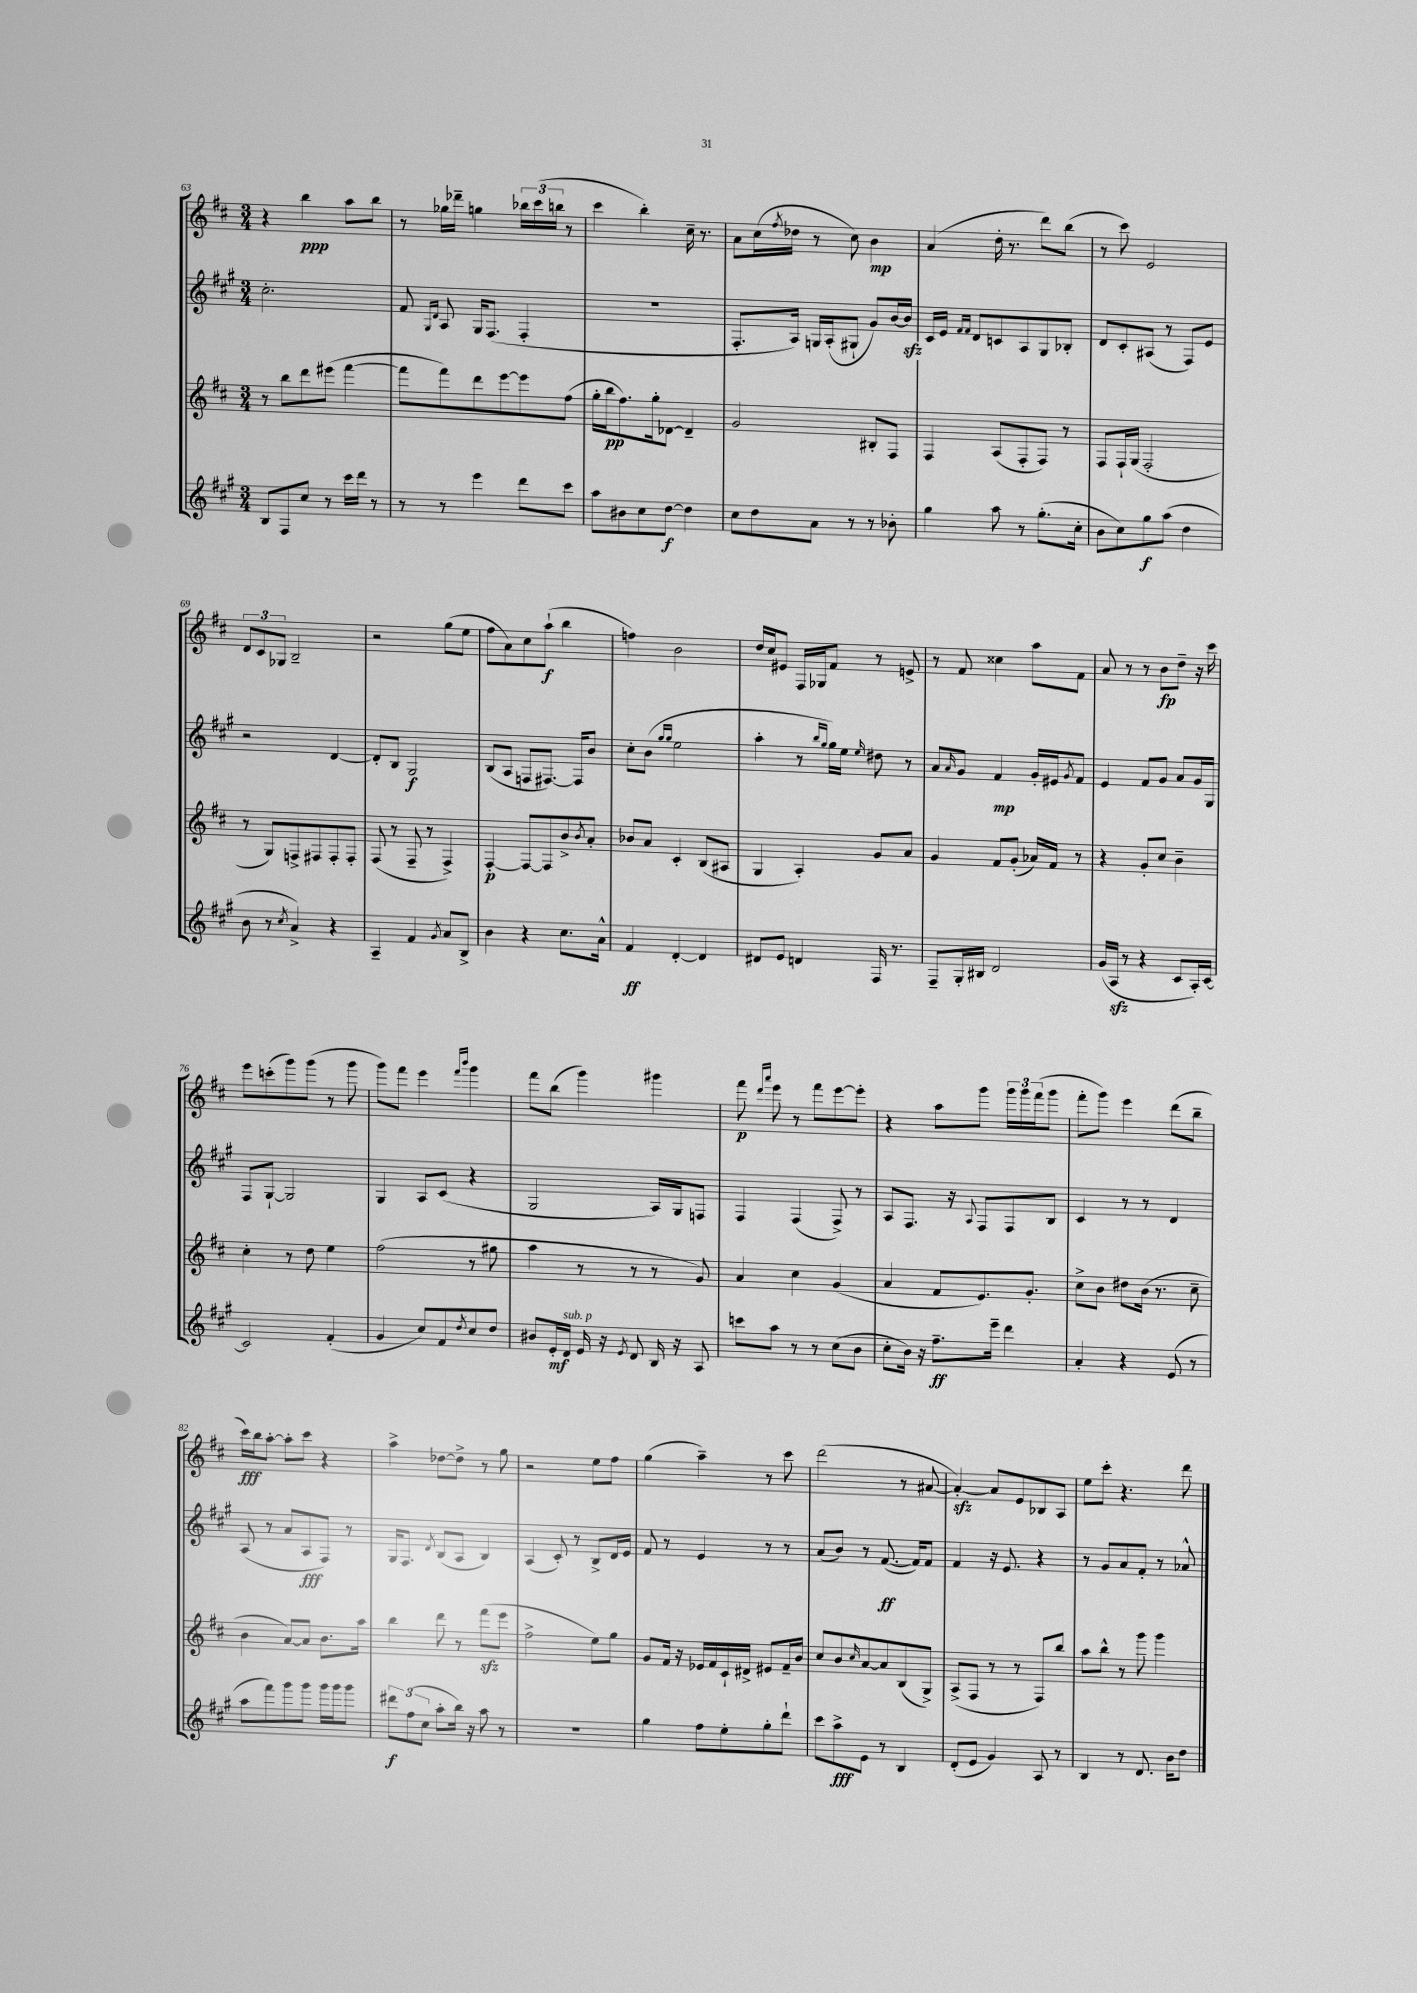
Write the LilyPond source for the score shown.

<<
\new StaffGroup <<
\new Staff = "s0" {
    \clef treble \key d \major \numericTimeSignature \time 3/4
    r4 b''4\ppp a''8 b''8 |
    r8 ges''16 des'''16-- g''4 \tuplet 3/2 { bes''16 cis'''16( b''16 } r8 |
    cis'''4 b''4-.) cis''16-- r8. |
    a'8 cis''16( \acciaccatura { fis''8 } des''16 r8 cis''8) b'4\mp |
    a'4( d''16-. r8. d'''8) b''8( |
    r8 cis'''8) e'2 |
    \tuplet 3/2 { d'8 cis'8 ges8 } b2-- |
    r2 g''8( e''8 |
    fis''8 a'8) cis''8 a''8-!\f( b''4 |
    f''4) b'2 |
    d''16 cis''16 eis'8 fis16 ges16 fis'8 r8 e'8-> |
    r8 fis'8 cisis''4 a''8 fis'8 |
    a'8 r8 r8 b'8\fp d''8-- r16 cis'''16 |
    e'''8 c'''8-.( g'''8) g'''8( r8 g'''8 |
    g'''8) fis'''8 e'''4 \grace { fis'''16 b'''16 } g'''4 |
    fis'''8 b''8( g'''4) gis'''4 |
    fis'''8\p \grace { d'''16 a'''16 } e'''8 r8 fis'''8 e'''8~ e'''8-. |
    r4 a''8 g'''8 \tuplet 3/2 { g'''16 g'''16 fis'''16( } g'''8 |
    fis'''8-. g'''8) e'''4 d'''8( b''8-- |
    cis'''16\fff) b''16 a''8~-. a''8-. cis'''8 r4 |
    a''4-> des''8~ des''8-> r8 g''8 |
    r2 e''8 fis''8 |
    g''4( a''4--) r8 cis'''8 |
    d'''2( r8 ais'8~ |
    ais'4~-.\sfz) ais'8 e'8 bes8 a8 |
    e''8 cis'''8-. r4. d'''8 \bar "|." |
}
\new Staff = "s1" {
    \clef treble \key a \major \numericTimeSignature \time 3/4
    cis''2.-. |
    fis'8 \grace { gis16 d'16 } a8 gis16 fis8.( fis4-. |
    R2. |
    fis8.-. a16) g16 a16-.( gis8-! gis'8) b'16~ b'16\sfz |
    cis'16 e'16 \grace { fis'16 fis'16 } d'8 c'8 a8 gis8 bes8-. |
    d'8 cis'8-. ais8( r8 fis8) e'8 |
    r2 d'4~ |
    d'8-. b8 gis2\f |
    b8( a8 f8 fis8.~) fis16 b'8 |
    cis''8-. b'8( \grace { gis''16 gis''16 } e''2 |
    a''4-. r8 \grace { b''16 gis''16 } gis''16) e''16 \grace { e''16 } dis''8 r8 |
    a'8 \grace { a'16 } gis'8 fis'4\mp gis'16-. eis'16 \acciaccatura { gis'8 } fis'8 |
    e'4 fis'8 gis'8 a'8 gis'16 gis16 |
    fis8 gis8~-! gis2 |
    gis4 a8 cis'8( r4 |
    gis2 a16) gis16 f8 |
    fis4 fis4( fis8->) r8 |
    a8 fis8. r16 \appoggiatura { a8 } fis8 fis8 b8 |
    cis'4 r8 r8 d'4 |
    a8( r8 a'8 a8\fff fis8) r8 |
    gis16 fis8. \acciaccatura { d'8 } b8( a8 b4) |
    a4( cis'8-.) r8 b8-> d'16 e'16 |
    fis'8 r8 e'4 r8 r8 |
    a'8( b'8) r8 fis'8.~\ff( fis'16) fis'8 |
    fis'4 r16 e'8. r4 |
    r8 gis'8 a'8 fis'8-. r8 aes'8-^ \bar "|." |
}
\new Staff = "s2" {
    \clef treble \key d \major \numericTimeSignature \time 3/4
    r8 b''8 d'''8 eis'''8( fis'''4~ |
    fis'''8 fis'''8) d'''8 e'''8~ e'''8 fis''8( |
    g''16-. b''16\pp fis''8.) g''16-. des'8~ des'4-- |
    g'2 bis8-. fis8 |
    fis4 a8( fis8-. fis8) r8 |
    fis8 fis16-! g16( fis2-. |
    r8 g8) f8-> fis8 fis8-. fis8-. |
    fis8( r8 fis8-- r8 fis4->) |
    fis4~-.\p fis8~ fis8 b'8-> \acciaccatura { b'8 } a'8-. |
    bes'8 a'8 cis'4-. b8( ais8 |
    g4 a4-.) g'8 a'8 |
    g'4 fis'8 g'8-.( aes'16) fis'16 r8 |
    r4 g'8-. cis''8 b'4-- |
    cis''4-. r8 d''8 e''4 |
    fis''2( r8 gis''8 |
    a''4 r8 r8 r8 g'8) |
    a'4 cis''4 g'4( |
    a'4 fis'8 e'8.) g'8.-. |
    cis''8-> b'8 dis''8 b'16( r8. cis''8-- |
    b'4 a'8~) a'8 b'8. a''16 |
    b''4 d'''8 r8 fis'''8\sfz( e'''8 |
    fis''2-> e''8) g''8 |
    g'8 fis'16 r16 ees'16 fis'16 cis'16-! dis'16-> eis'8 fis'16-- b'16 |
    cis''8 b'8 \grace { cis''16 } a'8~ a'8 b8( g8->) |
    a8->( fis8 r8 r8 fis8) b''8 |
    a''8 b''8-^ r8 g'''8 g'''4 \bar "|." |
}
\new Staff = "s3" {
    \clef treble \key a \major \numericTimeSignature \time 3/4
    b8 fis8 cis''8 r8 cis'''16 d'''16 r8 |
    r8 r8 e'''4 d'''8 cis'''8 |
    a''8 bis'8 cis''8 d''8~\f d''4 |
    cis''8 d''8 a'8 r8 r8 bes'8-. |
    gis''4 a''8 r8 gis''8.-.( cis''16-. |
    b'8 cis''8) gis''8\f a''8( d''4 |
    b'8 r8 \acciaccatura { cis''8 } a'4->) r4 |
    a4-- fis'4 \acciaccatura { gis'8 } a'8 b8-> |
    b'4 r4 cis''8. a'16-^ |
    fis'4\ff d'4~-. d'4 |
    dis'8 e'8 d'4 fis16 r8. |
    fis8-- gis16-. bis16 d'2 |
    gis'16( a16\sfz r8 r4 cis'8 a16-.) cis'16~ |
    cis'2 fis'4-.( |
    gis'4 cis''8) fis'8 \acciaccatura { d''8 } cis''8 d''8 |
    bis'8 e'16-.\mf d'16^\markup { \italic "sub. p" } e'16 r16 \acciaccatura { e'8 } d'8 b16 r16 a8 |
    c'''8 a''8 r8 r8 cis''8( b'8 |
    cis''8-. b'16) r16 fis''8.--\ff e'''16-- d'''4 |
    a'4-. r4 e'8( r8 |
    a''8 fis'''8) gis'''8 gis'''8 gis'''16 gis'''16 gis'''8 |
    \tuplet 3/2 { dis'''8\f fis''8( cis''8 } a''8-. b''16) r16 a''8 r8 |
    R2. |
    gis''4 fis''8 e''8-. gis''8-. d'''8-! |
    cis'''8 a''8->\fff e'8 r8 b4 |
    d'8-.( e'8 gis'4) a8 r8 |
    b4 r8 d'8. b'16 d''8 \bar "|." |
}
>>
>>
\layout { \context { \Score currentBarNumber = #63 } }
